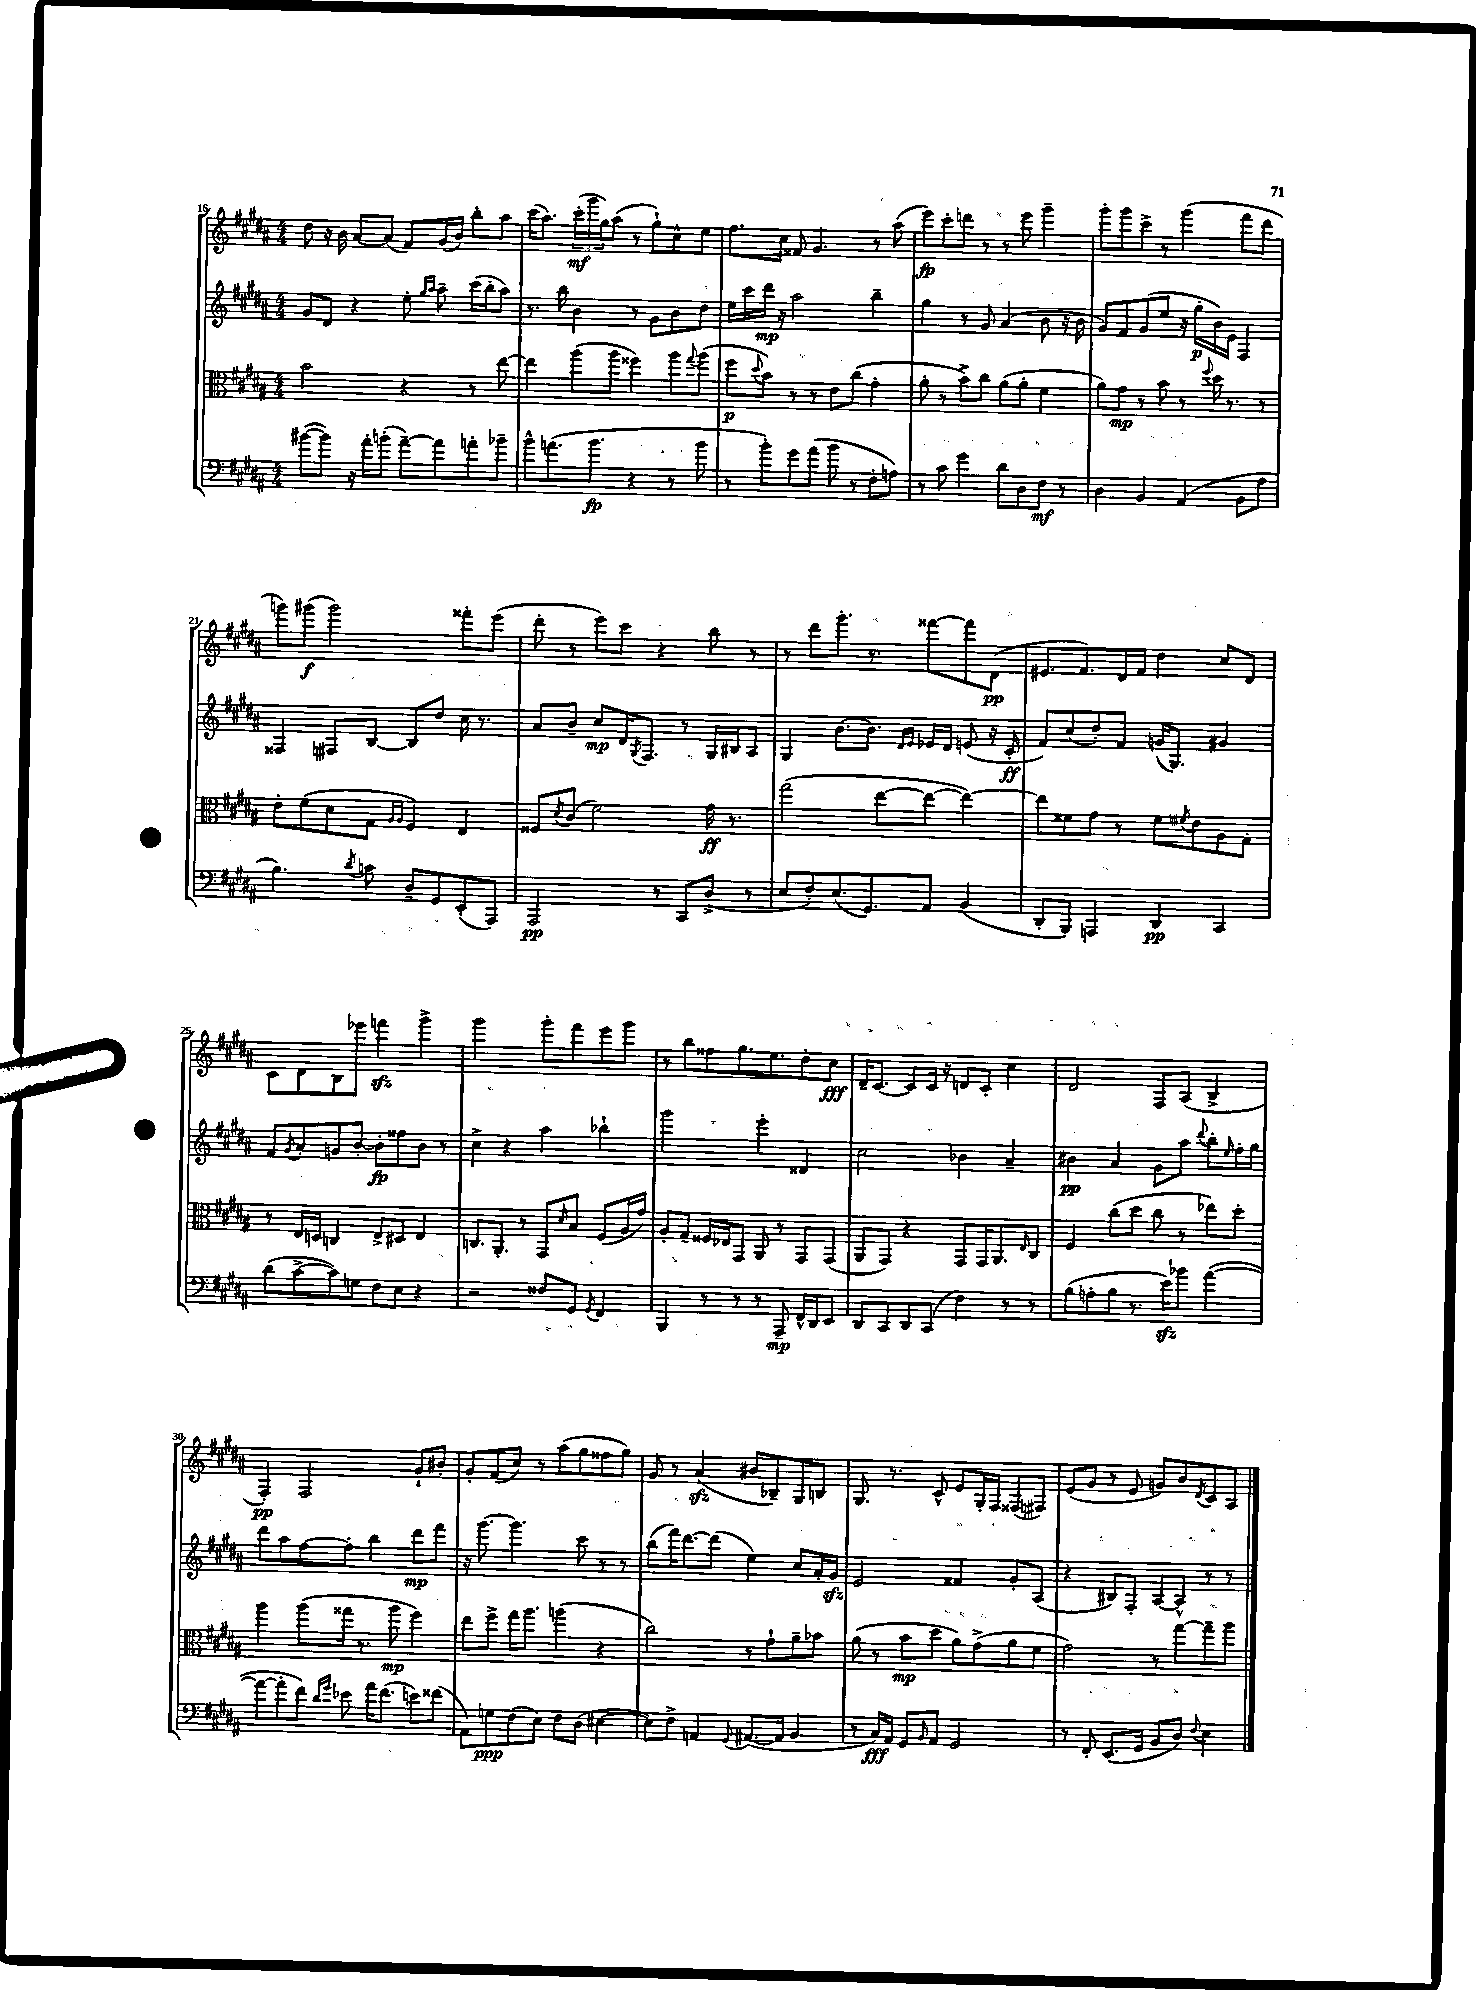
<<
\new StaffGroup <<
\new Staff = "s0" {
    \clef treble \key b \major \numericTimeSignature \time 4/4
    dis''8 r16 b'16 ais'8~ ais'8( fis'8) gis'16( b'16) b''8-. ais''8 |
    cis'''16( ais''8.) \tuplet 3/2 { cis'''16-.\mf( gis'''16 gis''16) } ais''8( r8 gis''8-!) cis''8-^ e''8 |
    fis''8. cis''16 fisis'8 gis'4. r8 ais''8( |
    e'''8\fp) cis'''8-. d'''8 r8 r8 e'''8 gis'''4-- |
    gis'''8-. gis'''8 cis'''8-> r8 gis'''4( fis'''8 dis'''8 |
    g'''8) gis'''8\f( gis'''2) fisis'''8-. e'''8( |
    dis'''8-. r8 e'''8) cis'''8 r4 b''8 r8 |
    r8 dis'''8 gis'''8.-. r8. fisis'''8~ fisis'''8 dis'8\pp( |
    eis'8. fis'8.) dis'16 fis'16 dis''4 cis''8 dis'8 |
    cis'8 dis'8 b8 ees'''8 f'''4\sfz gis'''4-> |
    gis'''2 gis'''8-. fis'''8 e'''8 gis'''8 |
    r8 b''8 fisis''8 gis''8. e''8. dis''8-. cis''8\fff |
    dis'16-- cis'8.~ cis'8 cis'16 r16 d'8 cis'8-. cis''4 |
    dis'2 fis8 ais8( b4-> |
    fis4-.\pp) fis2 gis'8-! bis'8-. |
    gis'8-. fis'8( cis''8) r8 ais''8( gis''8 fisis''8 gis''8) |
    gis'8 r8 ais'4\sfz( bis'8 bes8--) gis8 b8 |
    gis8. r8. cis'8-^ e'8 gis16-. fis16 fisis8( fis8) |
    e'8( gis'8 r8 e'8 g'8) b'8 \acciaccatura { dis'8 } cis'8 ais8 \bar "|." |
}
\new Staff = "s1" {
    \clef treble \key b \major \numericTimeSignature \time 4/4
    gis'8 dis'8 r4 e''8-. \grace { gis''16 ais''16 } ais''8-- cis'''16( b''16-. ais''8) |
    r8. b''16 b'4 r8 gis'8 b'8 dis''8 |
    e''16 cis'''16 dis'''16\mp r16 ais''2 b''4-- |
    gis''4 r8 gis'8 ais'4( b'8 r16 b'16 |
    gis'8) fis'8 gis'8( e''8 r16 gis''16-.\p b'16) e'16 fis4 |
    fisis4 fis8 b8~ b8 dis''8 cis''16 r8. |
    ais'8 b'8-- cis''8\mp dis'16 \acciaccatura { gis8 } fis8. r8 gis16 bis16 ais8 |
    gis4 b'8.~ b'8. \grace { dis'16 e'16 } ees'16 dis'16 e'8( r16 cis'16-.\ff |
    fis'8) cis''8( dis''8-.) fis'8 g'16( gis8.) gis'4 |
    fis'8 \acciaccatura { gis'8 } ais'8-. g'8 b'8~-. b'8-.\fp fisis''8 b'8 r8 |
    cis''4-> r4 ais''4 bes''4-! |
    gis'''2 e'''4-. disis'4 |
    cis''2 bes'4 ais'4-- |
    bis'4\pp ais'4 gis'8 ais''8 \appoggiatura { dis'''8 } b''8-. \grace { e''16 } fis''16-. gis''16 |
    dis'''8 ais''8 fis''8~ fis''8-. b''4 dis'''8\mp fis'''8 |
    r16 gis'''8.~ gis'''4. cis'''8 r8 r8 |
    b''8( fis'''16) dis'''8.~ dis'''8( e''4) cis''8 ais'16-. gis'16\sfz |
    e'2 fisis'4 gis'8-. ais8( |
    r4 bis8) fis8-. ais8~ ais8-^ r8 r8 \bar "|." |
}
\new Staff = "s2" {
    \clef alto \key b \major \numericTimeSignature \time 4/4
    b'2 r4 r8 e''8~ |
    e''4 ais''8( ais''8 fisis''4) ais''8 \appoggiatura { gis''8 } ais''8( |
    fis''8\p \appoggiatura { dis''8 } b'8) r8 r8 e'8 cis''8( gis'4-. |
    ais'8-. r8 b'8->) cis''8 ais'8( ais'8-. fis'4 |
    ais'8) gis'8\mp r8 b'8 r8 \appoggiatura { fis''8 } dis''16 r8. r8 |
    e'8-. fis'8( dis'8 gis8 \grace { ais16 ais16 } fis4) e4 |
    fisis8 \acciaccatura { dis'8 } cis'8( fis'2) gis'16\ff r8. |
    gis''2( e''8~ e''8~ e''4~) |
    e''8 fisis'8 gis'8 r8 fisis'8 \acciaccatura { fis'8 } e'8 ais8 gis8-. |
    r8 e16 d16 c4 e8-> dis8 e4 |
    c8. ais,8.-. r8 gis,8 \grace { dis'16 } b8 fis8( ais16 gis'16) |
    ais8-. gis8-- fisis16 ees16 gis,8 ais,8 r8 gis,8 gis,8( |
    ais,8 gis,8) r4 gis,8 gis,16 ais,8. \grace { e16 } cis8 |
    fis4 cis''8( dis''8 cis''8 r8 ees''8) dis''8-. |
    ais''4 ais''8( gisis''16 r8. ais''8\mp fis''4) |
    e''8 fis''8-> gis''16 ais''8. a''4( r4 |
    cis''2) r8 gis'8-! ais'8-- bes'8 |
    ais'8( r8 b'8\mp dis''8 ais'8) gis'8->( ais'8 fis'8 |
    gis'2) r8 gis''8~ gis''8-- ais''8 \bar "|." |
}
\new Staff = "s3" {
    \clef bass \key b \major \numericTimeSignature \time 4/4
    bis'8~( bis'8) r16 ais'16-. b'8-.( ais'8~--) ais'8 a'8-. bes'8-- |
    b'8-^ a'8.( b'8.\fp r4 r8 b'8 |
    r8 b'8-.) gis'8 ais'8( b'8 r8 fis8-. a8) |
    r8 cis'8 gis'4 dis'8 dis8 fis8\mf r8 |
    dis4 b,4 ais,4( b,8 ais8 |
    b4.) \acciaccatura { dis'8 } c'8 dis8-- gis,8 e,8-.( ais,,8) |
    ais,,2\pp r8 cis,8 dis8->( r8 |
    e8 fis8-.) e8.( gis,8.) ais,8 b,4( |
    dis,8-. b,,8) a,,4 dis,4\pp cis,4 |
    dis'8( cis'8~-> cis'8) g8 fis8 e8 r4 |
    r2 fisis8 gis,8 \acciaccatura { gis,8 } fis,4 |
    b,,4 r8 r8 r8 ais,,8--\mp fis,16-^ dis,16 e,8 |
    dis,8 cis,8 dis,8 cis,8( fis4) r8 r8 |
    b8( a8-. b8 r8. e'16\sfz) bes'8 ais'4~( |
    ais'8~ ais'8-. fis'8) \grace { dis'16 gis'16 } ees'8 ais'16 fis'8.( e'8) fisis'8( |
    ais,8) g8\ppp fis8( e8) fis8 dis8( eis4~ |
    eis8) fis8-> a,4 \appoggiatura { gis,8 } ais,8.~( ais,16 b,4 |
    r8 cis16\fff) ais,16 gis,8 \grace { b,16 } ais,8 gis,2 |
    r8 fis,8-. e,8.( gis,16 b,8 dis8) \appoggiatura { fis8 } e4 \bar "|." |
}
>>
>>
\layout { \context { \Score currentBarNumber = #16 } }
